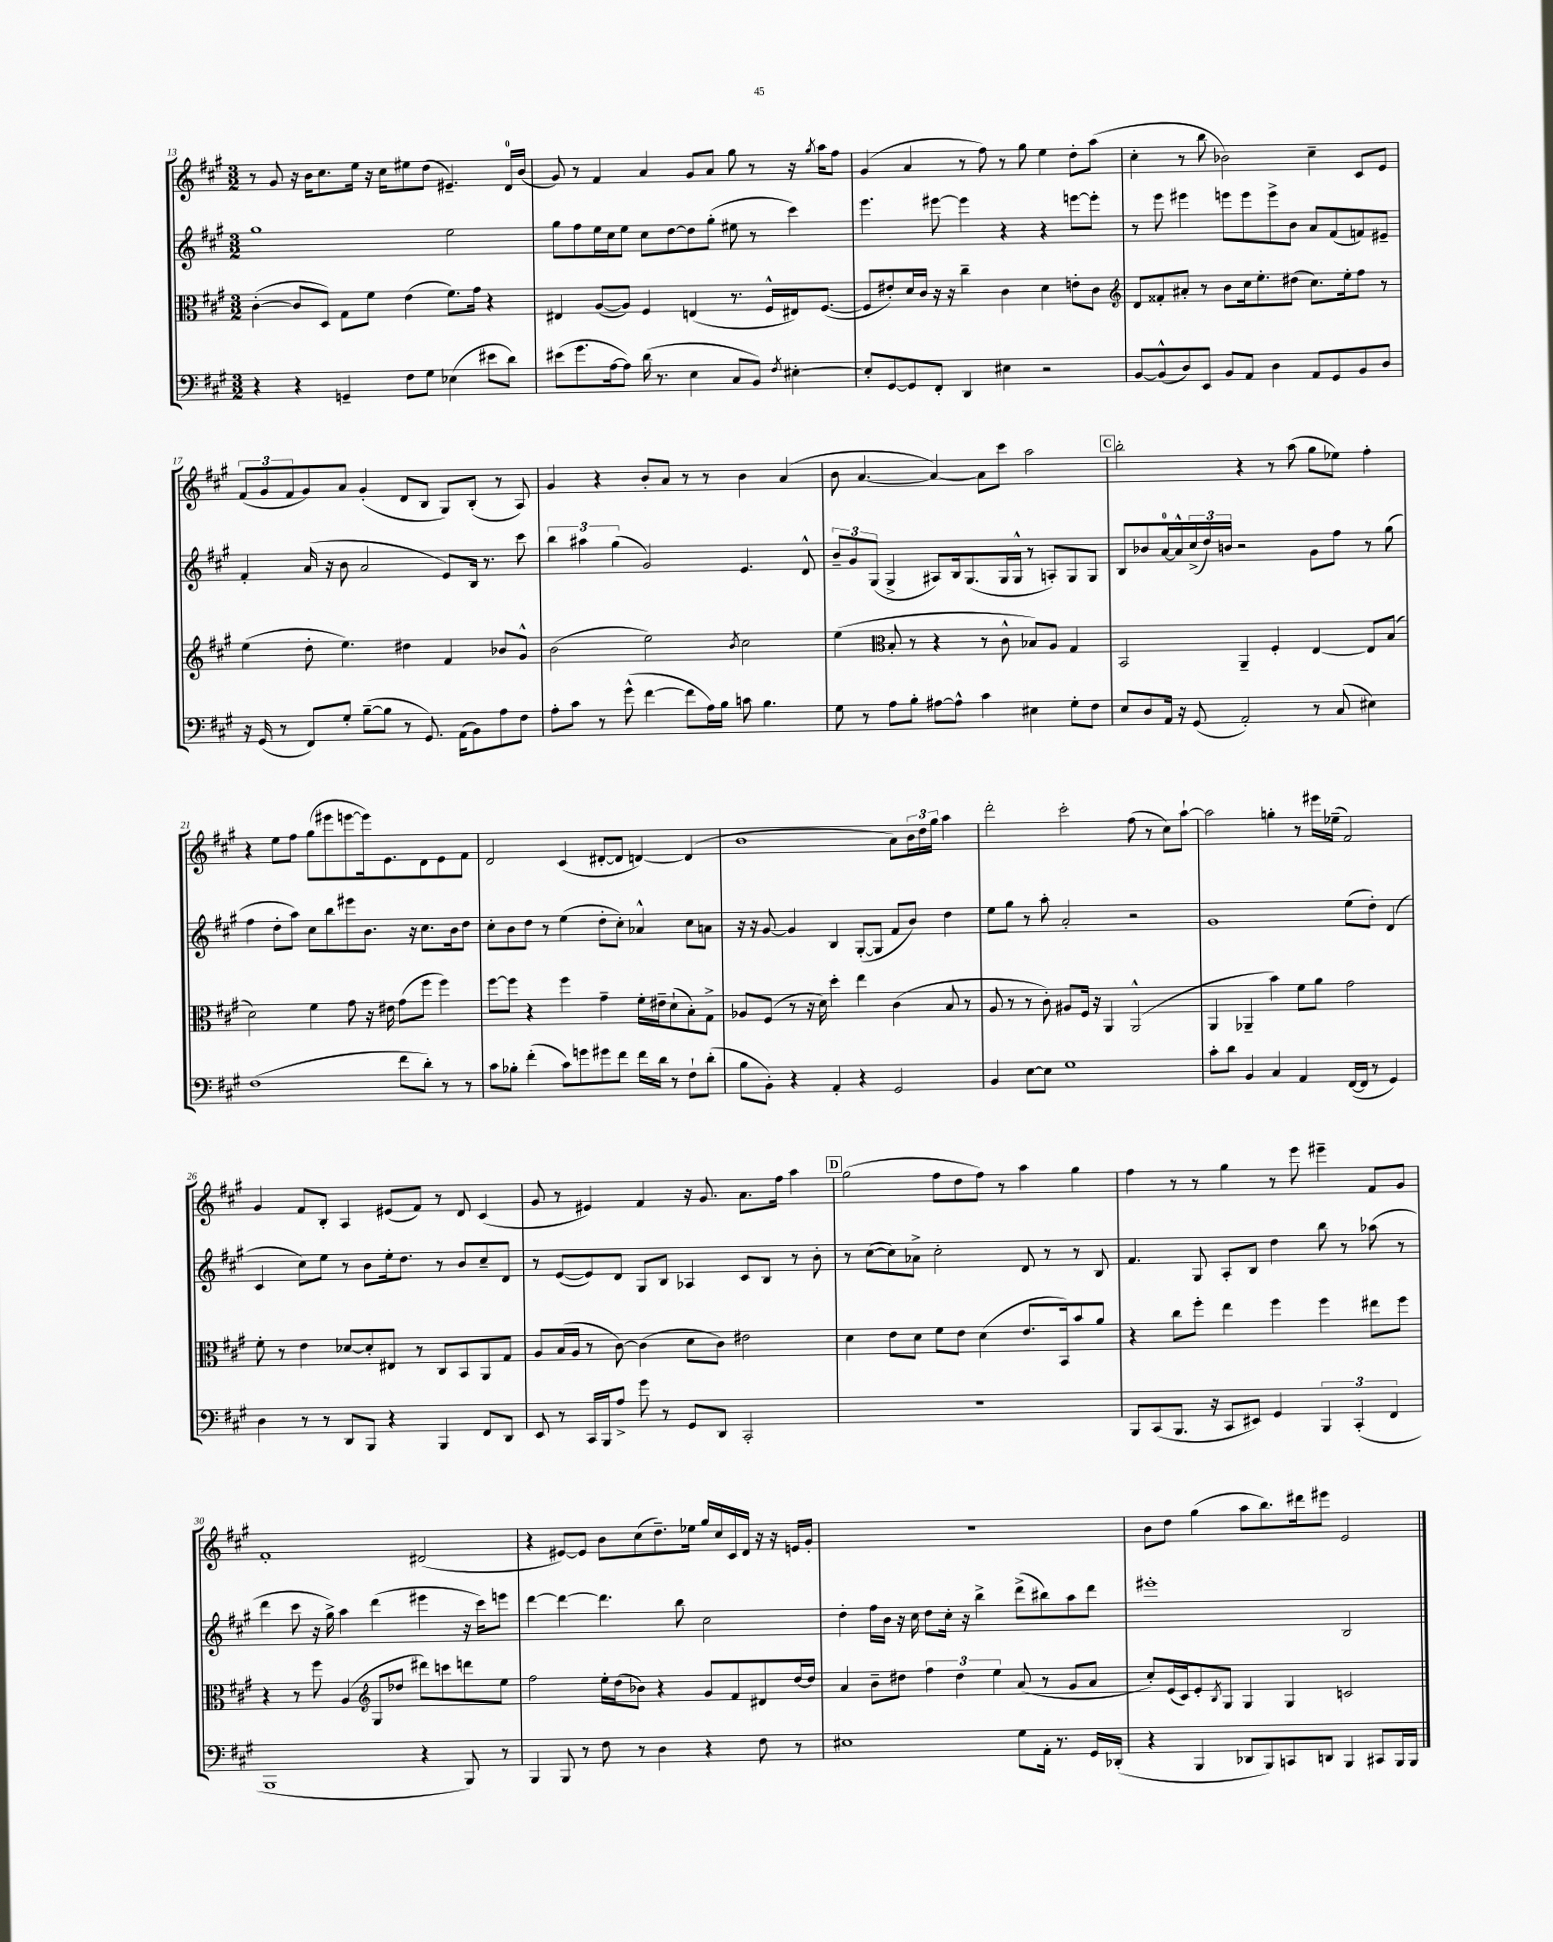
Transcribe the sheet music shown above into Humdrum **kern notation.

**kern	**kern	**kern	**kern
*staff4	*staff3	*staff2	*staff1
*clefF4	*clefC3	*clefG2	*clefG2
*k[f#c#g#]	*k[f#c#g#]	*k[f#c#g#]	*k[f#c#g#]
*M3/2	*M3/2	*M3/2	*M3/2
4r	([4c#'	1gg#	8r
.	.	.	8g#
4r	8c#]	.	16r
.	.	.	16b
.	8D)	.	8.cc#
4GG~	8G#	.	.
.	.	.	16ee
.	8f#	.	16r
.	.	.	16cc#
8F#	(4e	.	8ee#
8G#	.	.	(8dd
(4E-	8.f#)	2ee	4.e#~)
.	16g#	.	.
8e#	4r	.	.
8d)	.	.	16d
.	.	.	(16b
=	=	=	=
(8e#	4E#	8gg#	8g#)
8.g#	.	8ff#	8r
.	([8A	16ee	4f#
[16A	.	16cc#	.
8A])	8A])	8ee	.
(16d	4F#	8cc#	4a
8.r	.	.	.
.	.	[8dd	.
4E	(4E	8dd]	8g#
.	.	(8gg#'	8a
8C#	8.r	8ee#	8gg#
8BB)	.	8r	8r
.	16F#^^	.	.
8qF#	.	.	.
[4E#'	16E#)	4ccc#)	16r
.	.	.	8qgg#
.	([8.F#	.	16aa
.	.	.	8ff#
=	=	=	=
8E#']	8F#]	4.eee	(4g#
[8GG#	8e#')	.	.
8GG#]	16d	.	4a
.	16c#	.	.
8FF#'	16r	[8eee#	.
.	16r	.	.
4DD	4cc#~	4eee#]	8r
.	.	.	8ff#)
4E#	4c#	4r	8r
.	.	.	8gg#
2r	4d	4r	4ee
.	8e'	[8eee	8dd'
.	8c#	8eee']	(8aa
=	=	=	=
*	*clefG2	*	*
[8BB	8d	8r	4cc#'
(8BB^^]	8f##'	8eee	.
8D)	8a#'	4eee#	8r
8EE	8r	.	8bb
8BB	8b	8eee	2b-)
8AA	16cc#	8eee	.
.	8.ee'	.	.
4D	.	8eee^	.
.	(8dd#	8b	.
8AA	8.cc#)	8a	4cc#~
8GG#	.	(8f#	.
.	16ee'	.	.
8BB	8ff#	8f)	8c#
8D	8r	8e#~	8e
=	=	=	=
16r	(4ee	4f#'	(12f#
(16GG#	.	.	.
.	.	.	12g#
8r	.	.	.
.	.	.	12f#
8FF#)	8dd'	(16a	8g#)
.	.	16r	.
8G#'	4.ee)	8b	8a
([8B~	.	2a	(4g#'
8B]	.	.	.
8r	4dd#	.	8d
8.GG#)	.	.	8B
.	4f#	8e)	8G#)
(16AA	.	.	.
8BB)	.	16B	(8B'
.	.	8.r	.
8A	8b-	.	8r
8F#	8g#^^	8ccc#	8A)
=	=	=	=
8A'	(2b	6bb	4g#
8c#	.	.	.
.	.	6aa#	.
8r	.	.	4r
.	.	(6gg#	.
(8g#^^	.	.	.
[4f#	2ee)	2g#)	8b'
.	.	.	8a
8f#]	.	.	8r
16A)	.	.	8r
16B	.	.	.
.	8qb	.	.
8c	2cc#	4.e	4b
4.B	.	.	.
.	.	.	(4a
.	.	8d^^	.
=	=	=	=
8G#	(4ee	12b~	8b
.	.	12g#	.
8r	.	.	[4.a
.	.	(12G#	.
*	*clefC3	*	*
8A	8B'	4G#^	.
8B'	8r	.	.
[8A#	4r	8A#)	4a_)
8A#^^]	.	16B	.
.	.	(8.G#	.
4c#	8r	.	8a]
.	8c#^^	16G#	8ccc#
.	.	16G#^^	.
4E#	8B-)	8r	2aa
.	8A	8A')	.
8G#'	4G#	8G#	.
8F#	.	8G#	.
=	=	=	=
8E	2BB	8B	2bb'
8D	.	8b-	.
16AA	.	[16a	.
16r	.	16a^^]	.
(8GG#	.	(24cc#^	.
.	.	24dd)	.
.	.	24b	.
2AA')	4AA~	2r	4r
.	4F#'	.	8r
.	.	.	(8aa
8r	[4E	8g#	8gg#
(8C#	.	8ff#	8ee-)
4E#)	8E]	8r	4ff#'
.	(8B	(8gg#	.
=	=	=	=
(1F#	2d)	4ff#	4r
.	.	8dd'	8ee
.	.	8aa)	8ff#
.	4f#	8cc#	(8gg#
.	.	8bb	8eee#
.	8g#	8eee#	[8eee
.	16r	8.b	16eee])
.	16e#	.	8.e
8f#	(8g#	.	.
.	.	16r	.
8d')	8ff#	8.cc#	8d
8r	4ff#)	.	8e
.	.	16b	.
8r	.	8dd	8f#
=	=	=	=
8c#	[8ff#	8cc#'	2d
8B-'	8ff#]	8b	.
(4f#'	4r	8dd	.
.	.	8r	.
8c#)	4ff#	(4ee	(4c#
8g	.	.	.
8g#	4g#~	8dd'	[8d#'
8f#	.	8cc#')	8d#]
16f#	16f#'	4a-^^	[4d)
16d	16e#~	.	.
8r	(8d`	.	.
8F#`	8B')	8cc#	(4d]
(8d'	8G#^	8a	.
=	=	=	=
8B	8A-	16r	1b
.	.	16r	.
8BB')	(8F#	[8g#	.
4r	8r	4g#]	.
.	16r	.	.
.	16d)	.	.
4AA'	4dd'	4B	.
4r	4ee	([8G#'	.
.	.	8G#]	.
2GG#	(4c#	8f#	8a)
.	.	8b)	24b
.	.	.	24dd
.	.	.	24gg#
.	8B	4dd	4aa
.	8r	.	.
=	=	=	=
4BB	8A	8ee	2ddd'
.	8r	8gg#	.
[8E	8r	8r	.
8E]	8c#')	8aa'	.
1G#	8A#	2a'	2ccc#'
.	16F#	.	.
.	16r	.	.
.	4AA	.	.
.	(2AA^^	2r	(8ff#
.	.	.	8r
.	.	.	8cc#)
.	.	.	[8aa`
=	=	=	=
8c#'	4AA	1g#	2aa]
8d	.	.	.
4BB	4AA-~	.	.
4C#	4b)	.	4gg'
4AA	8f#	.	8r
.	8a	.	16eee#
.	.	.	(16ee-~
([16FF#	2g#	(8ee	2f#)
16FF#]	.	.	.
8r	.	8dd')	.
4GG#)	.	(4d	.
=	=	=	=
4D	8f#'	4c#	4g#
.	8r	.	.
8r	4e	8cc#)	8f#
8r	.	8ee	8B'
8DD	[8d-	8r	4A
8BBB	8d-']	8b	.
4r	8E#	16ee'	(8e#
.	.	8.dd	.
.	8r	.	8f#)
4BBB	8C#	8r	8r
.	8BB	8b	8d
8FF#	8AA	8cc#~	(4c#
8DD	8G#	8d	.
=	=	=	=
8EE	8A	8r	8g#
8r	(16B	([8e	8r
.	16A	.	.
16CC#	8r	8e])	4e#)
16BBB	.	.	.
8A^	[8c#)	8d	.
8g#	(4c#]	8G#	4f#
8r	.	8B	.
8GG#	8d	4A-	16r
.	.	.	8.g#
8DD	8c#)	.	.
2CC#'	2e#	8c#	8.a
.	.	8B	.
.	.	.	16ff#
.	.	8r	4aa
.	.	8b'	.
=	=	=	=
1.r	4d	8r	(2gg#
.	.	([8cc#	.
.	8e	8cc#])	.
.	8d	8a-^	.
.	8f#	2cc#'	8ff#
.	8e	.	8dd
.	(4d	.	8ff#)
.	.	.	8r
.	8.e	8d	4aa
.	.	8r	.
.	16BB)	.	.
.	8b	8r	4gg#
.	8a	8B	.
=	=	=	=
8BBB	4r	4.f#	4ff#
(8CC#	.	.	.
8.BBB	8cc#	.	8r
.	8ff#'	8G#	8r
16r	.	.	.
8CC#	4ee	8A'	4gg#
8EE#)	.	8B	.
4GG#	4ff#	4dd	8r
.	.	.	8eee
6BBB	4ff#	8bb	4eee#~
.	.	8r	.
(6CC#'	.	.	.
.	8ee#	(8aa-	8f#
6FF#	.	.	.
.	8ff#	8r	8g#
=	=	=	=
1BBB	4r	4ddd	1f#'
.	8r	8ccc#	.
.	8ff#	16r	.
.	.	16gg#^)	.
.	(4A	4aa	.
*	*clefG2	*	*
.	8G#	(4ddd	.
.	8dd-	.	.
4r	8ddd#)	4eee#	(2d#
.	8ccc	.	.
8BBB)	8ddd	16r	.
.	.	16ccc#)	.
8r	8ee	8eee	.
=	=	=	=
4BBB	2ff#	[4ddd	4r
8BBB	.	4ddd_	[8e#)
8r	.	.	8e#]
8F#	16ee'	4.ddd]	8b
.	(16dd	.	.
8r	8b-)	.	(8cc#
4D	4r	.	8.dd~)
.	.	8bb	.
.	.	.	16ee-
4r	8g#	2cc#	16gg#
.	.	.	16cc#
.	8f#	.	16c#
.	.	.	16d
8F#	8d#	.	16r
.	.	.	16r
8r	[16dd	.	16e
.	16dd]	.	16g#'
=	=	=	=
1E#	4a	4dd'	1.r
.	8b~	16ff#	.
.	.	16b	.
.	8dd#	16r	.
.	.	16cc#	.
.	6ff#	8dd	.
.	.	16cc#'	.
.	6dd#	.	.
.	.	16r	.
.	.	4bb^	.
.	6ee	.	.
8G#	(8a	(8ddd^	.
16AA'	8r	8bb#)	.
8.r	.	.	.
.	8g#	8aa	.
16GG#	8a	8ddd	.
(16DD-'	.	.	.
=	=	=	=
4r	8cc#')	1eee#'	8b
.	(16e	.	8dd
.	16c#)	.	.
4BBB	8e'	.	(4gg#
.	8qB	.	.
.	8G#	.	.
8DD-	4G#	.	8aa
8BBB)	.	.	8.bb)
8CC	4G#	.	.
.	.	.	16ddd#
8DD	.	.	8eee#
4BBB	2c	2B	2e
8CC#	.	.	.
16BBB	.	.	.
16BBB	.	.	.
==	==	==	==
*-	*-	*-	*-
